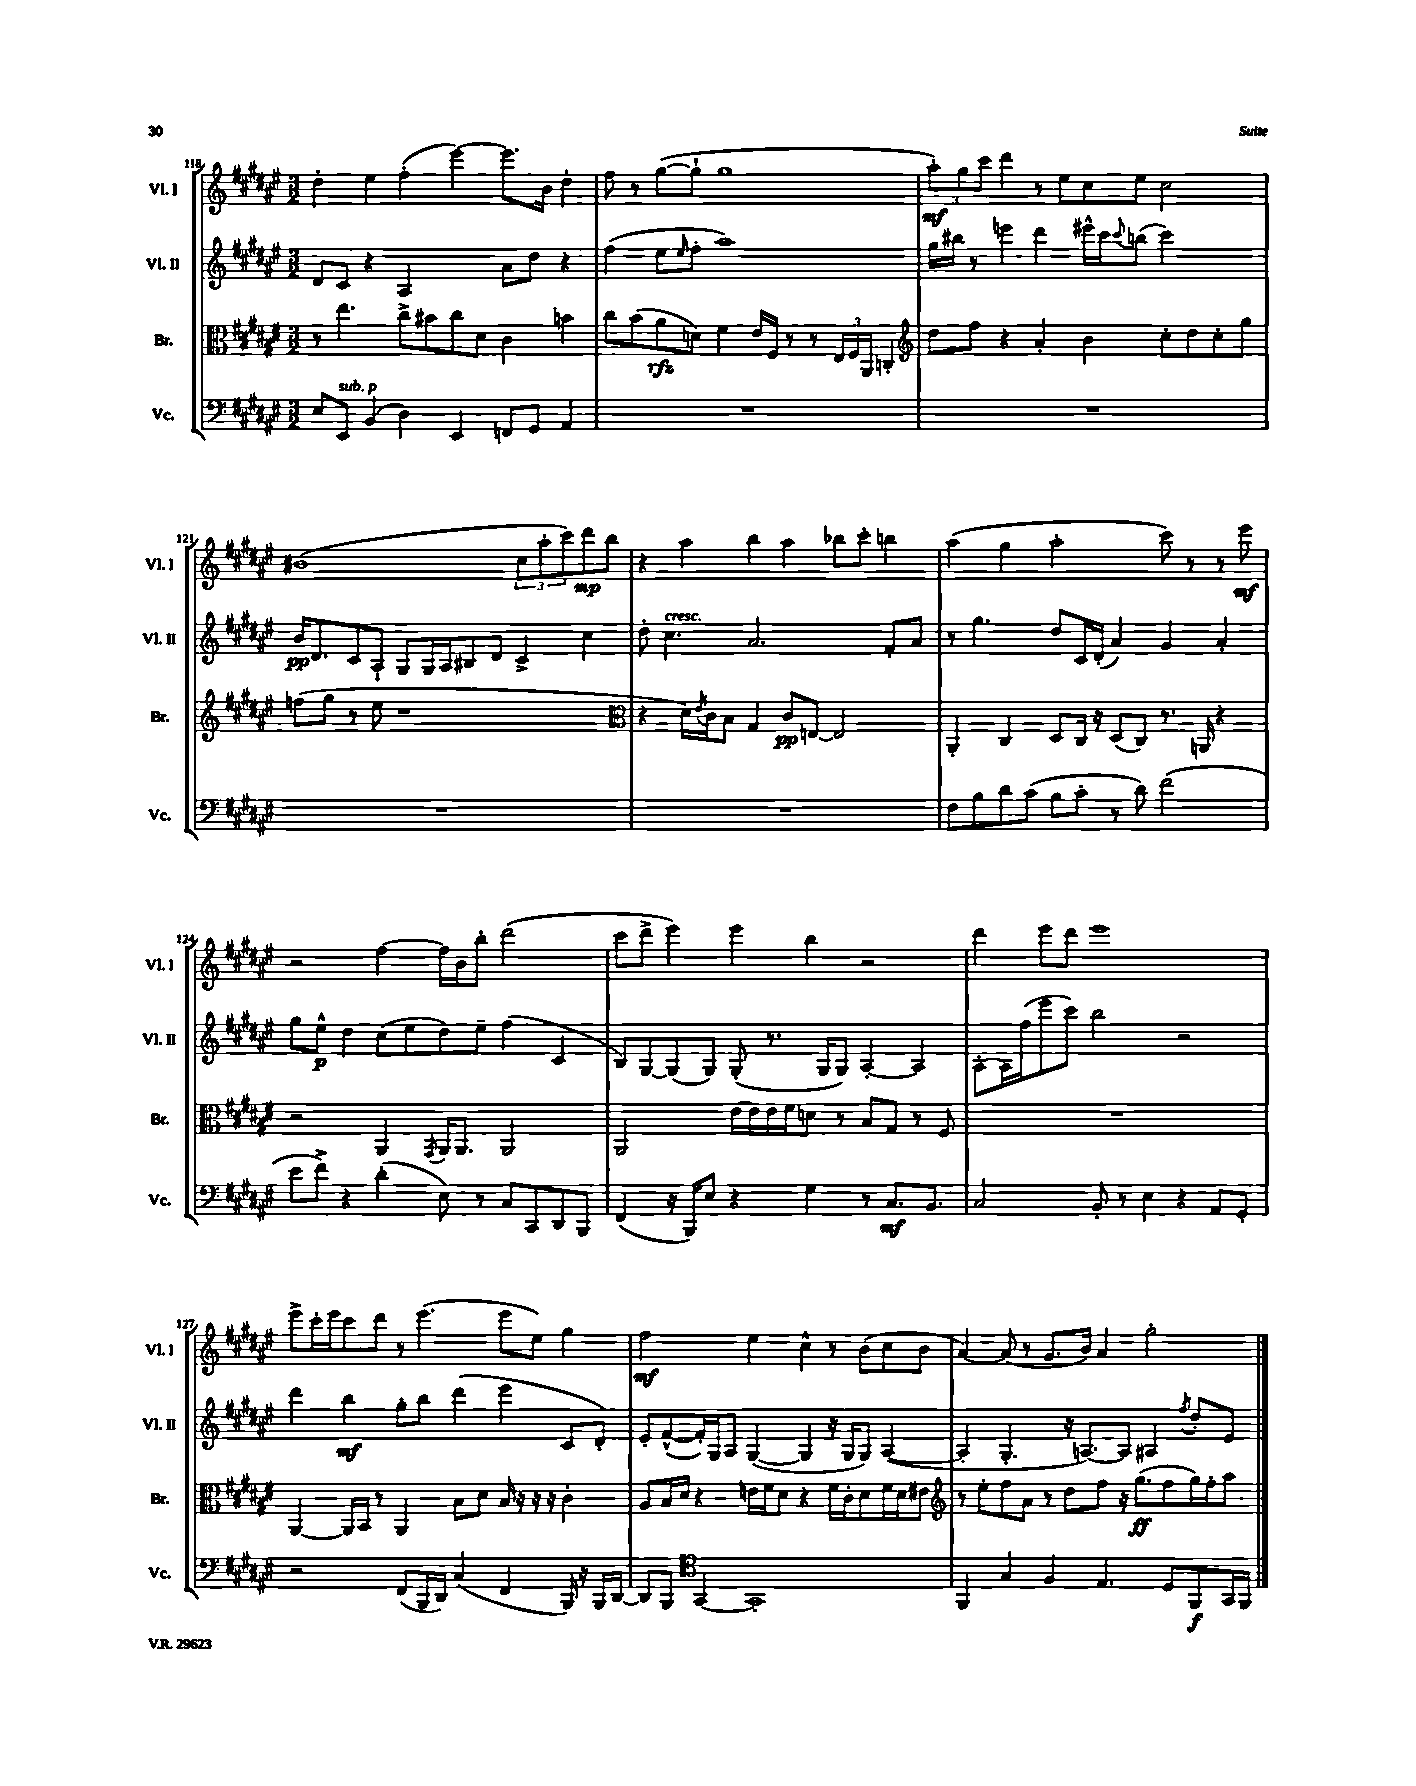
<<
\new StaffGroup <<
\new Staff = "s0" \with { instrumentName = "Vl. I" shortInstrumentName = "Vl. I" } {
    \clef treble \key fis \major \numericTimeSignature \time 3/2
    dis''4-. eis''4 fis''4-.( eis'''4~) eis'''8. b'16 dis''4-. |
    fis''8 r8 gis''8~( gis''8-! gis''1 |
    \tuplet 3/2 { ais''8-.\mf) gis''8 cis'''8 } dis'''4 r8 eis''8 cis''8 eis''8 cis''2 |
    bis'1( \tuplet 3/2 { cis''8 ais''8-. cis'''8) } dis'''8\mp b''8 |
    r4 ais''4 b''4 ais''4 bes''8 cis'''8-. b''4 |
    ais''4( gis''4 ais''2-. cis'''8) r8 r8 eis'''8\mf |
    r2 fis''4~ fis''16 b'16 b''8-. dis'''2( |
    cis'''8 dis'''8-> eis'''4) eis'''4 b''4 r2 |
    dis'''4 eis'''8 dis'''8 eis'''1 |
    eis'''8-> cis'''16-. eis'''16 cis'''8 dis'''8 r8 eis'''4.( eis'''8 eis''8) gis''4 |
    fis''2\mf eis''4 cis''4-^ r8 b'8( cis''8 b'8 |
    ais'4~) ais'8( r8 gis'8. b'16) ais'4 gis''2-. \bar "|." |
}
\new Staff = "s1" \with { instrumentName = "Vl. II" shortInstrumentName = "Vl. II" } {
    \clef treble \key fis \major \numericTimeSignature \time 3/2
    dis'8 cis'8 r4 ais2 ais'8 dis''8 r4 |
    fis''4( eis''8 \grace { eis''16 } fis''8-. ais''1) |
    gis''16 bis''16 r8 e'''4 dis'''4 eis'''16-^ cis'''16 \appoggiatura { cis'''8 } b''8( cis'''2) |
    b'16\pp dis'8. cis'8 ais8-! gis8 gis16 ais16 bis8 dis'8 cis'4-> cis''4 |
    dis''8-. cis''4.^\markup { \italic "cresc." } ais'2. fis'8-. ais'8 |
    r8 gis''4. dis''8 cis'16 dis'16-.( ais'4) gis'4 ais'4-. |
    gis''8 eis''8-^\p dis''4 cis''8( eis''8 dis''8) eis''8-- fis''4( cis'4 |
    b8) gis8~ gis8( gis8) gis8-.( r8. gis16 gis8) ais4~-. ais4 |
    ais8~-. ais16 fis''16( eis'''8 cis'''8) b''2 r2 |
    dis'''4 b''4\mf gis''8-. b''8 dis'''4( eis'''4 cis'8 dis'8-.) |
    eis'8-. fis'8~-^( fis'16-.) gis16 ais8 gis4~( gis4 r16 gis16 gis8) ais4~( |
    ais4-. gis4.-. r16 a8.~) a8 ais4 \acciaccatura { fis''8 } dis''8-. eis'8 \bar "|." |
}
\new Staff = "s2" \with { instrumentName = "Br." shortInstrumentName = "Br." } {
    \clef alto \key fis \major \numericTimeSignature \time 3/2
    r8 eis''4. cis''8-> bis'8 cis''8 dis'8 cis'4 b'4 |
    cis''8 b'8( ais'8\rfz d'8) fis'4 eis'16 fis16 r8 r8 \tuplet 3/2 { eis16 fis16 ais,16 } c4-. |
    \clef treble dis''8 fis''8 r4 ais'4-. b'4 cis''8-. dis''8 cis''8-. gis''8 |
    f''8( gis''8 r8 eis''8 r1 |
    \clef alto r4 dis'16) \acciaccatura { eis'8 } cis'16 b8 gis4 cis'8\pp e8~ e2 |
    ais,4-. cis4 dis8 cis16 r16 dis8( cis8) r8. a,16 r4 |
    r2 ais,4 \acciaccatura { gis,8 } ais,16 ais,8. ais,2 |
    ais,2 eis'16~ eis'16 eis'16 fis'16 d'8 r8 b8 gis8 r8 fis8 |
    R1. |
    ais,4~ ais,16 b,16 r8 ais,4 b8 dis'8 b16 r16 r16 r16 cis'4-. |
    ais8 b16 dis'16 r4 e'16 fis'16 dis'8 r4 fis'16 cis'16-. dis'8 fis'16 dis'16 eis'8 |
    \clef treble r8 eis''8-. fis''8 ais'8 r8 dis''8 fis''8 r16 gis''8.\ff( fis''8 gis''16) fis''16-. ais''8 \bar "|." |
}
\new Staff = "s3" \with { instrumentName = "Vc." shortInstrumentName = "Vc." } {
    \clef bass \key fis \major \numericTimeSignature \time 3/2
    eis8 eis,8^\markup { \italic "sub. p" } b,4( dis4) eis,4 f,8 gis,8 ais,4 |
    R1. |
    R1. |
    R1. |
    R1. |
    fis8 b8 dis'8 cis'8( b8 cis'8-. r8 dis'8) fis'2( |
    eis'8 fis'8->) r4 dis'4-.( eis8) r8 cis8 cis,8 dis,8 b,,8 |
    fis,4( r16 b,,16) eis8 r4 gis4 r8 cis8.\mf b,8. |
    cis2 b,8-. r8 eis4 r4 ais,8 gis,8-. |
    r2 fis,8( b,,16 dis,16) cis4( fis,4 b,,16) r16 b,,16 dis,16~ |
    dis,8 b,,8 \clef tenor gis,4~ gis,1-. |
    fis,4 gis4 fis4 eis4. dis8 fis,8\f gis,16 fis,16 \bar "|." |
}
>>
>>
\layout { \context { \Score currentBarNumber = #118 } }
